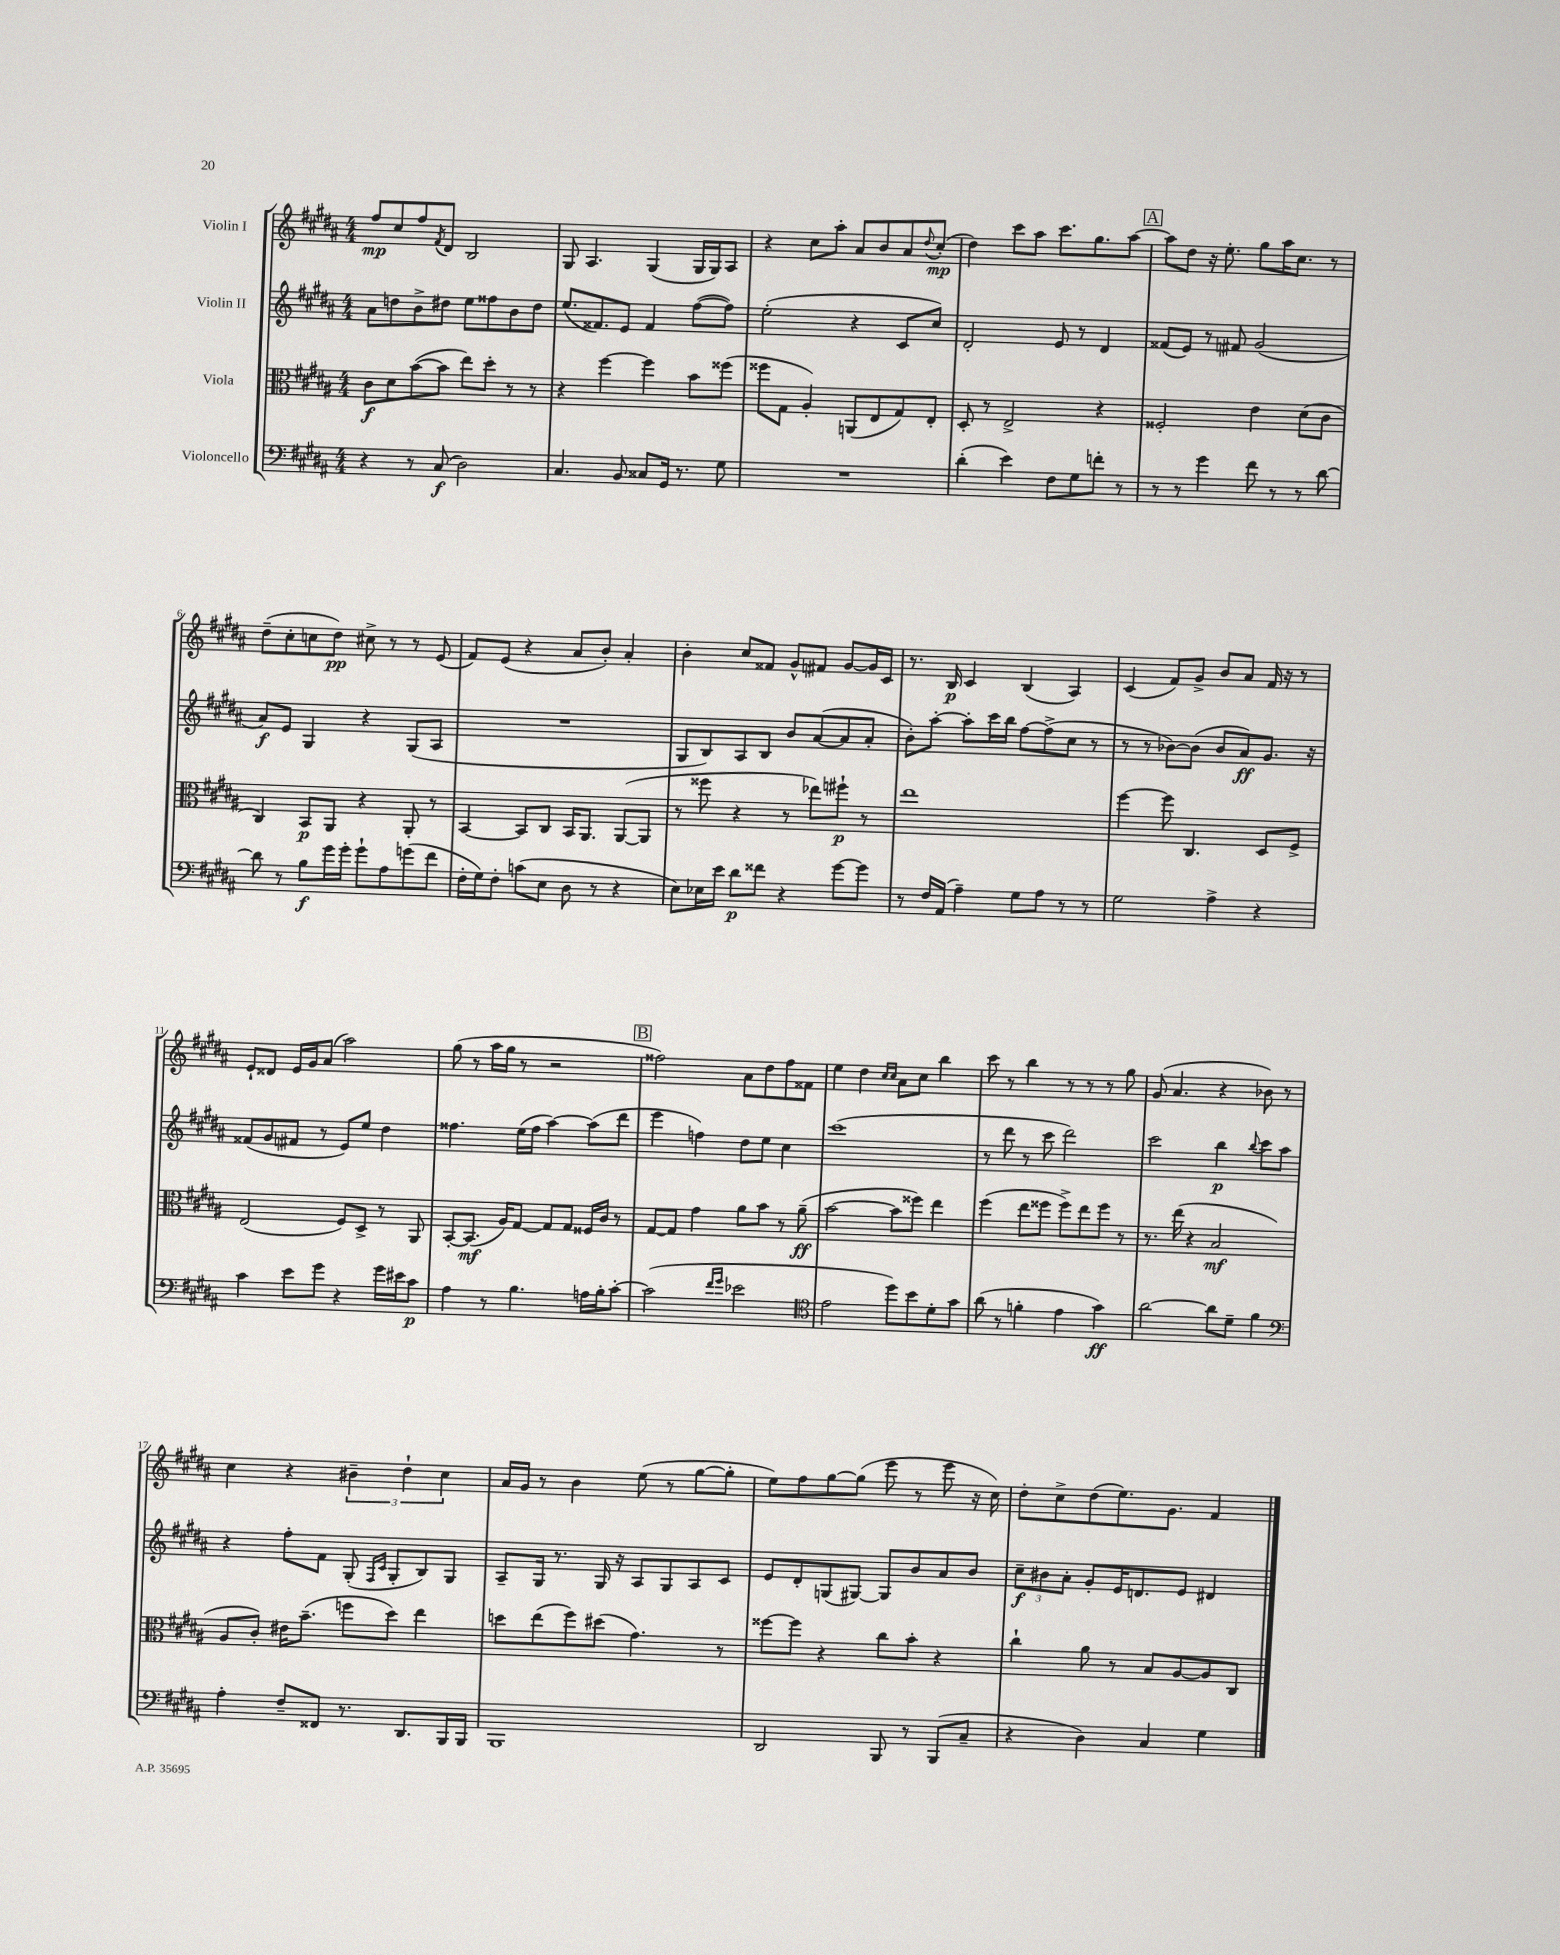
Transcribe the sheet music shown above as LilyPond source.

<<
\new StaffGroup <<
\new Staff = "s0" \with { instrumentName = "Violin I" } {
    \clef treble \key b \major \numericTimeSignature \time 4/4
    fis''8\mp cis''8 fis''8 \acciaccatura { fis'8 } dis'8 b2 |
    gis8 ais4. gis4( gis16 gis16) ais8 |
    r4 cis''8 ais''8-. ais'8 b'8 ais'8 \appoggiatura { dis''8 } cis''8-.\mp( |
    dis''4) cis'''8 ais''8 cis'''8. gis''8. ais''8~ |
    \mark \markup { \box "A" } ais''8 dis''8 r16 e''8.-. gis''8 ais''16 cis''8. r8 |
    dis''8--( cis''8-. c''8 dis''8\pp) cis''8-> r8 r8 e'8( |
    fis'8) e'8( r4 ais'8 b'8-.) ais'4-. |
    b'4-. cis''8 fisis'8 gis'8-^ fis'8 gis'8~ gis'16 cis'16 |
    r8. b16\p cis'4 b4( ais4) |
    cis'4( fis'8) gis'8-> b'8 ais'8 fis'16 r16 r8 |
    e'8-! disis'8 e'16 gis'16 ais'8( ais''2) |
    gis''8( r8 ais''16 gis''16 r8 r2 |
    \mark \markup { \box "B" } fisis''2) ais'8 dis''8 fisis''8 fisis'8 |
    e''4 dis''4 \grace { cis''16 cis''16 } ais'8 cis''8 b''4 |
    cis'''8 r8 b''4 r8 r8 r8 gis''8 |
    gis'8( ais'4. r4 bes'8) r8 |
    cis''4 r4 \tuplet 3/2 { bis'4-- dis''4-! cis''4 } |
    ais'16 gis'16 r8 b'4 e''8( r8 gis''8~ gis''8-. |
    e''8) fis''8 gis''8~ gis''8( e'''8 r8 e'''8 r16 cis''16) |
    dis''8-. cis''8-> dis''8( e''8.) gis'8. fis'4 \bar "|." |
}
\new Staff = "s1" \with { instrumentName = "Violin II" } {
    \clef treble \key b \major \numericTimeSignature \time 4/4
    ais'8 d''8 b'8-> dis''8 e''8 fisis''8 b'8 dis''8 |
    e''8.( fisis'8.) e'8 fisis'4 fis''8~( fis''8) |
    e''2-.( r4 cis'8 cis''8) |
    dis'2-. e'8 r8 dis'4 |
    \mark \markup { \box "A" } fisis'8( e'8) r8 fis'8 gis'2( |
    ais'8\f) e'8 gis4 r4 gis8( ais8 |
    R1 |
    gis8 b8) ais8 b8 b'8 ais'8~( ais'8 ais'8-. |
    b'8-.) ais''8~-. ais''8-. cis'''16 b''16 fis''8~ fis''8->( cis''8 r8 |
    r8 r8 bes'8~) bes'8( bes'8 ais'8\ff) gis'8. r16 |
    fisis'8( gis'8 fis'8 r8 e'8) e''8 dis''4 |
    fisis''4. e''16( fisis''16 ais''4~) ais''8( dis'''8 |
    \mark \markup { \box "B" } e'''4 f''4) dis''8 e''8 cis''4 |
    cis'''1( |
    r8 dis'''8 r8 cis'''8 dis'''2) |
    cis'''2 b''4\p \appoggiatura { b''8 } cis'''8 ais''8 |
    r4 fis''8-. fis'8 gis8-.( \grace { fis16 cis'16 } gis8-. b8) gis8 |
    ais8-- gis16 r8. gis16 r16 ais8 gis8 ais8 cis'8 |
    e'8 dis'8-. g8( gis8~) gis8 b'8 ais'8 b'8 |
    \tuplet 3/2 { cis''8--\f bis'8 ais'8-. } gis'8-. e'16 d'8. e'8 dis'4 \bar "|." |
}
\new Staff = "s2" \with { instrumentName = "Viola" } {
    \clef alto \key b \major \numericTimeSignature \time 4/4
    cis'8\f dis'8 b'8~( b'8 e''8) dis''8-. r8 r8 |
    r4 fis''4~ fis''4 b'8 fisis''8( |
    fisis''8 gis8 ais4-.) a,8( e8 gis8) e8-. |
    dis8-. r8 e2-> r4 |
    \mark \markup { \box "A" } fisis2-. e'4 dis'8( cis'8 |
    cis4) b,8\p ais,8 r4 ais,8-. r8 |
    b,4~ b,8 cis8 b,16 ais,8. ais,8~( ais,8 |
    r8 fisis''8 r4 r8 ees''8) fis''8-!\p r8 |
    e''1 |
    fis''4~ fis''8 cis4. dis8 fis8-> |
    e2( fis8) dis8-> r8 ais,8 |
    b,8~-. b,8.\mf( ais16) gis8~ gis8 gis8 fisis16 cis'16 r8 |
    \mark \markup { \box "B" } gis8~ gis8 gis'4 ais'8 b'8 r8 ais'8--\ff( |
    b'2~ b'8 fisis''8) e''4 |
    fis''4( e''8 fisis''8 fisis''8->) e''8 fisis''8 r8 |
    r8. e''16( r4 b2\mf |
    ais8 cis'8-.) eis'16 b'8.--( f''8 dis''8) e''4 |
    d''8 e''8( fis''8) dis''8( gis'4.) r8 |
    fisis''8~ fisis''8 r4 cis''8 b'8-. r4 |
    cis''4-! ais'8 r8 b8 ais8~ ais8 cis8 \bar "|." |
}
\new Staff = "s3" \with { instrumentName = "Violoncello" } {
    \clef bass \key b \major \numericTimeSignature \time 4/4
    r4 r8 cis8\f( dis2) |
    cis4. b,8 cisis8 gis,16 r8. gis8 |
    R1 |
    dis'4-.( e'4) fis8 gis8 f'8-. r8 |
    \mark \markup { \box "A" } r8 r8 gis'4 fis'8 r8 r8 dis'8~ |
    dis'8 r8 b8\f gis'16 gis'16-. gis'8-! ais8 g'8( fis'8 |
    fis16-. gis16) fis8-. c'8( e8 dis8 r8 r4 |
    e8) ees16 e'16 dis'8\p fisis'8 r4 gis'8~ gis'8 |
    r8 fis16 ais,16( ais4--) gis8 ais8 r8 r8 |
    gis2 ais4-> r4 |
    cis'4 e'8 gis'8 r4 gis'16 eis'16 cis'8\p |
    ais4 r8 b4. a16 b16-. cis'8~-. |
    \mark \markup { \box "B" } cis'2( \grace { fis'16 gis'16 } ees'2 |
    \clef tenor e'2 dis''8) b'8 dis'8-. gis'8 |
    ais'8( r8 f'4-. e'4 gis'4\ff) |
    ais'2~ ais'8 dis'8-- fis'4 |
    \clef bass ais4-. fis8-- fisis,8 r8. dis,8. b,,16 b,,16 |
    b,,1 |
    dis,2 b,,8 r8 b,,8( cis8-- |
    r4 dis4) cis4 gis4 \bar "|." |
}
>>
>>
